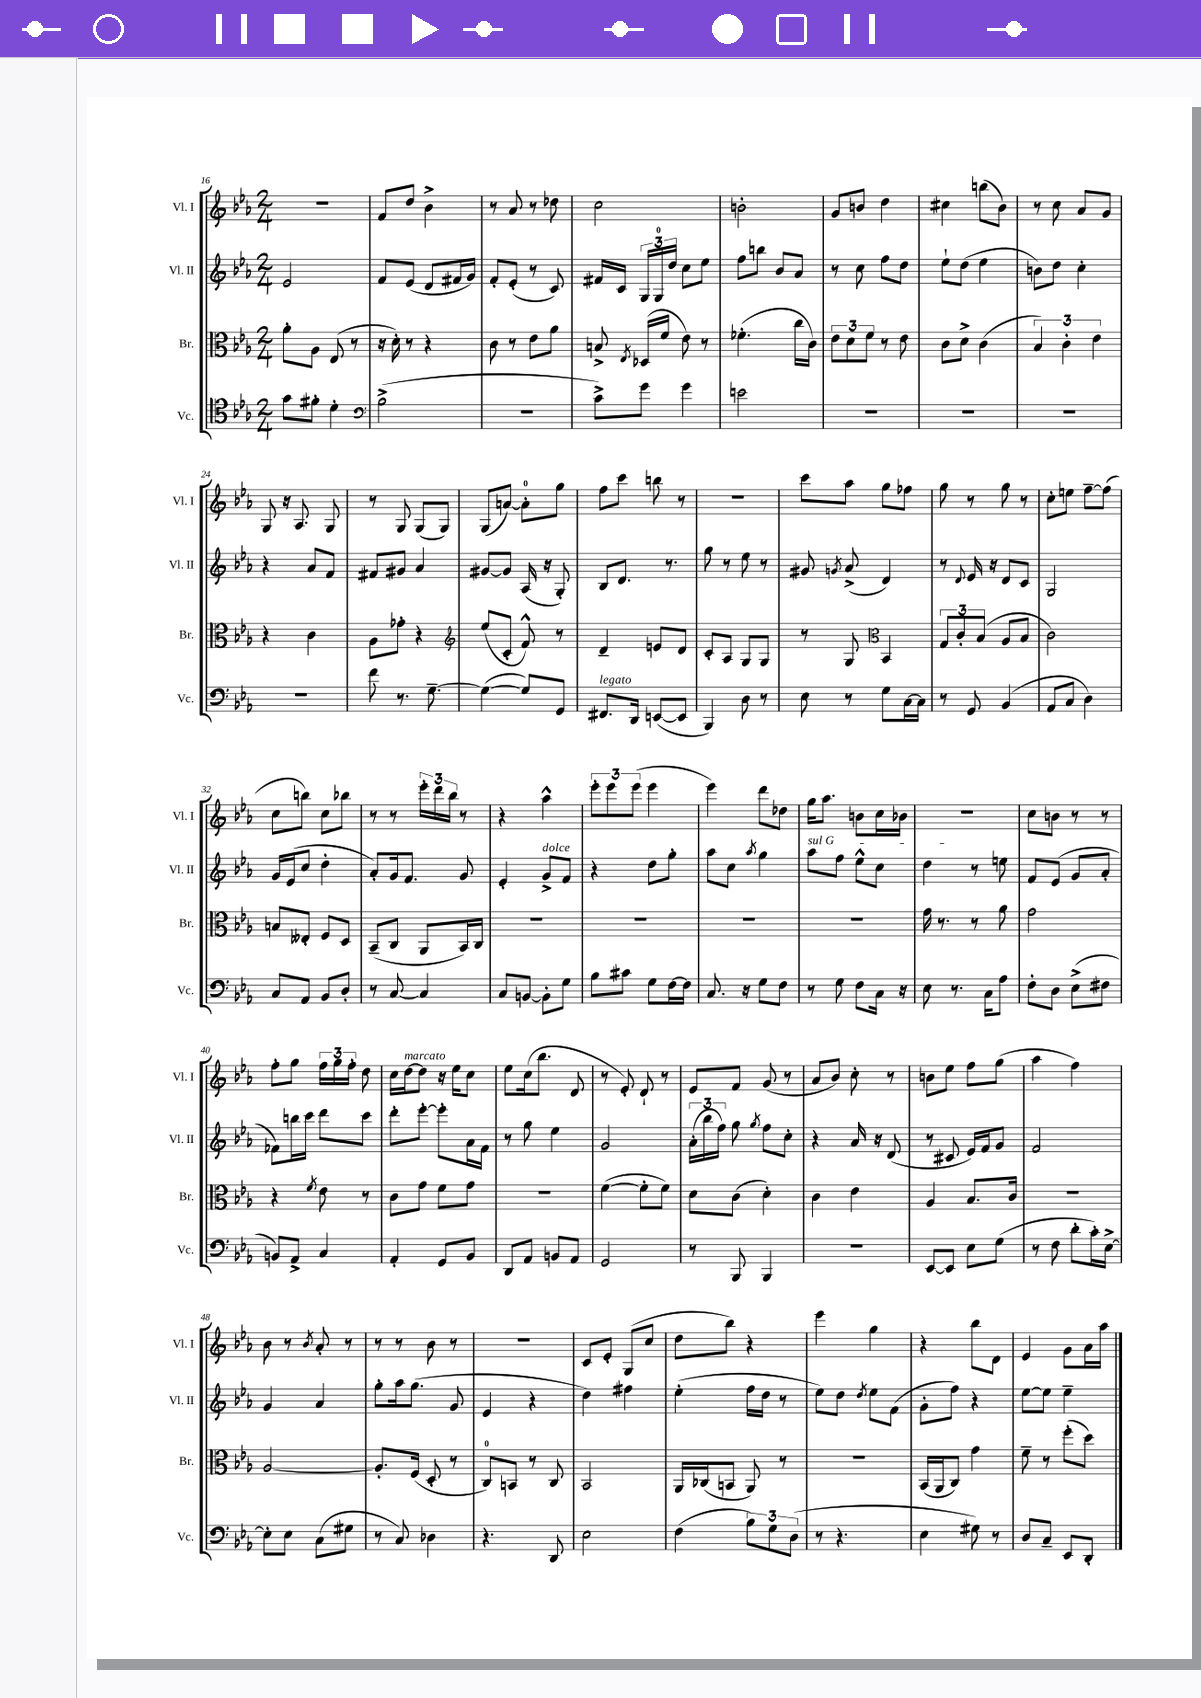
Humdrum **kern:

**kern	**kern	**kern	**kern
*part4	*part3	*part2	*part1
*staff4	*staff3	*staff2	*staff1
*I"Vc.	*I"Br.	*I"Vl. II	*I"Vl. I
*I'Vc.	*I'Br.	*I'Vl. II	*I'Vl. I
*clefC4	*clefC3	*clefG2	*clefG2
*k[b-e-a-]	*k[b-e-a-]	*k[b-e-a-]	*k[b-e-a-]
*M2/4	*M2/4	*M2/4	*M2/4
=16	=16	=16	=16
8g\L	8a-'\L	2e-/	2r
8f#X'\J	8A-\J	.	.
4d'\	(8E-/	.	.
.	8r	.	.
=17	=17	=17	=17
*clefF4	*	*	*
(2B-^\	16r	8f/L	8f/L
.	16d'\)	.	.
.	8r	(8e-/J	8dd/J
.	4r	8d/L	4b-^\
.	.	16f#X/L	.
.	.	16g/JJ)	.
=18	=18	=18	=18
2r	8c\	8f'/L	8r
.	8r	(8e-'/J	8a-/
.	8e-\L	8r	8r
.	8a-\J	8c/)	8dd-X\
=19	=19	=19	=19
8c^\L)	8Bn^/	16f#X/LL	2cc\
.	.	16c/JJ	.
.	8qE-/	.	.
8g\J	(16D-X/LL	24G/LL	.
.	.	24G/	.
.	16f/JJ	.	.
.	.	24dd/JJ	.
4g\	8e-\)	8cc\L	.
.	8r	8ee-\J	.
=20	=20	=20	=20
2en\	(4.f-X'\	8ff\L	2bn'\
.	.	8bbn\J	.
.	.	8b-/L	.
.	16cc\LL	8a-/J	.
.	16c\JJ)	.	.
=21	=21	=21	=21
2r	12e-\L	8r	8g/L
.	12d\	.	.
.	.	8cc\	8bn/J
.	12f\J	.	.
.	8r	8ff\L	4dd\
.	8e-\	8dd\J	.
=22	=22	=22	=22
2r	8c\L	8ee-`\L	4cc#X\
.	8d^\J	(8dd\J	.
.	(4c\	4ee-\	(8bbn\L
.	.	.	8b-\J)
=23	=23	=23	=23
2r	6B-/)	8bn\L)	8r
.	.	8dd\J	8cc\
.	6c'\	.	.
.	.	4cc'\	8a-/L
.	6e-\	.	.
.	.	.	8g/J
!!LO:LB:g=z
=24	=24	=24	=24
2r	4r	4r	8G/
.	.	.	16r
.	.	.	8.A-/
.	4c\	8a-/L	.
.	.	8f/J	8G/
=25	=25	=25	=25
8f\	8A-\L	8f#X/L	8r
8.r	8g-X'\J	8g#X/J	8G/
.	4r	4a-/	(8G/L
[8.G~\	.	.	.
.	.	.	8G/J)
=26	=26	=26	=26
*	*clefG2	*	*
(4G\_	(8ee-/L	[8g#X/L	(8G/L
.	8c'/J	8g#/J]	[8an/J)
8G/L])	8f^^/)	(16A-/	8a'\L]
.	.	16r	.
8GG/J	8r	8G'/)	8gg\J
=27	=27	=27	=27
!LO:TX:a:i:t=legato	!	!	!
8.FF#X/L	4d~/	8B-/L	8ff\L
.	.	8.d/J	8ccc\J
16DD/Jk	.	.	.
([8EEn/L	8en/L	.	8bbn\
.	.	8.r	.
8EE/J]	8d/J	.	8r
=28	=28	=28	=28
4BBB-/)	8c'/L	8gg\	2r
.	8A-/J	8r	.
8D\	8G/L	8ee-\	.
8r	8G/J	8r	.
=29	=29	=29	=29
8E-\	8r	8g#X/	8ccc\L
.	.	8qgn/	.
8r	8G/	(8a-^/	8aa-\J
*	*clefC3	*	*
8G\L	4BB-/	4d/)	8gg\L
[16C\L	.	.	8ff-X\J
16C\JJ]	.	.	.
=30	=30	=30	=30
8r	12G/L	8r	8gg\
.	12c'/	.	.
.	.	8qqd/	.
8GG/	.	16e-/	8r
.	(12B-/J	.	.
.	.	16r	.
(4BB-/	8A-/L	8d/L	8gg\
.	8B-/J	8c/J	8r
=31	=31	=31	=31
8AA-/L	2c\)	2G/	8cc'\L
8C/J	.	.	8een\J
4D\)	.	.	[8ff~\L
.	.	.	(8ff\J]
!!LO:LB:g=z
=32	=32	=32	=32
8C/L	8Bn/L	16g/LL	8cc\L
.	.	(16e-/J	.
8AA-/J	8E--X'/J	8cc/J	8bbn\J)
8BB-/L	8F/L	4dd'\	8cc\L
8D'/J	8D/J	.	8bb-X\J
=33	=33	=33	=33
8r	(8BB-~/L	8a-'/L)	8r
[8C/	8C/J	16g/k	8r
.	.	8.f/J	.
4C/]	8AA-/L	.	24eee-'\LL
.	.	.	24ddd\
.	.	.	24bb-\JJ
.	16BB-/L)	8g/	8r
.	16C/JJ	.	.
=34	=34	=34	=34
8C/L	2r	4e-'/	4r
[8BBn/J	.	.	.
!	!	!LO:TX:a:i:t=dolce	!
8BB'\L]	.	8g^/L	4aa-^^\
8G\J	.	8f/J	.
=35	=35	=35	=35
8B-\L	2r	4r	12eee-'\L
.	.	.	12eee-\
8c#X\J	.	.	.
.	.	.	(12eee-\J
8G\L	.	8dd\L	4eee-\
[16F\L	.	8gg'\J	.
16F\JJ]	.	.	.
=36	=36	=36	=36
8.C/	2r	8aa-\L	4eee-\)
.	.	8cc\J	.
16r	.	.	.
.	.	8qaa-/	.
8G\L	.	4gg\	8ddd\L
8F\J	.	.	8dd-X\J
=37	=37	=37	=37
!	!	!LO:TX:a:i:t=sul G	!
8r	2r	8aa-\L	16gg\KL
.	.	.	8.aa-\J
8G\	.	8ff\J	.
8F\L	.	8ee-^^\L	8bn\L
16C\Jk	.	8cc\J	16cc\L
16r	.	.	16b-X\JJ
=38	=38	=38	=38
8E-\	16g\	4dd\	2r
.	8.r	.	.
8.r	.	.	.
.	8r	8r	.
16C\KL	.	.	.
8A-\J	8a-\	8een\	.
=39	=39	=39	=39
8F'\L	2g\	8f/L	8cc\L
8D\J	.	(8e-/J	8bn\J
(8E-^\L	.	8g/L	8r
8F#X\J	.	8a-'/J	8r
!!LO:LB:g=z
=40	=40	=40	=40
8BBn/L)	4r	8f-X\L)	8ff'\L
8AA-^/J	.	16bbn\L	8gg\J
.	.	16ccc\JJ	.
.	8qf/	.	.
4C/	8e-\	8ddd\L	24ff\LL
.	.	.	24gg\
.	.	.	24ff'\JJ
.	8r	8ccc\J	8dd\
=41	=41	=41	=41
4AA-'/	8c\L	8ddd'\L	16cc\LL
!	!	!	!LO:TX:a:i:t=marcato
.	.	.	[16dd\J
.	8g\J	[8eee-'\J	8dd\J]
8GG/L	8f\L	8eee-'\L]	16r
.	.	.	16ee-\KL
8BB-/J	8g\J	16a-\L	8cc\J
.	.	16f\JJ	.
=42	=42	=42	=42
8DD/L	2r	8r	8ee-\L
8AA-/J	.	8gg\	(16cc\k
.	.	.	8.bb-\J
8BBn/L	.	4ee-\	.
8AA-/J	.	.	8d/
=43	=43	=43	=43
2GG/	([4f\	2g/	8r
.	.	.	8e-'/)
.	8f'\L]	.	8d`/
.	8f\J)	.	8r
=44	=44	=44	=44
8r	8d\L	(24a-'\LL	8e-/L
.	.	24bb-\	.
.	.	24ff\JJ)	.
8BBB-/	(8c\J	8gg\	8f/J
.	.	8qgg/	.
4BBB-/	4d'\)	8ff\L	(8g/
.	.	8cc'\J	8r
=45	=45	=45	=45
2r	4c\	4r	8a-/L
.	.	.	8b-/J)
.	4e-\	16a-/	8cc'\
.	.	16r	.
.	.	(8d/	8r
=46	=46	=46	=46
[8EE-/L	4A-/	8r	8bn\L
8EE-/J]	.	8c#X/	8ee-\J
8E-\L	8.B-/L	16e-/LL)	8ff\L
.	.	16f/J	.
(8G\J	.	8g/J	(8gg\J
.	16c/Jk	.	.
=47	=47	=47	=47
8r	2r	2f/	4aa-\
8F\	.	.	.
8d'\L	.	.	4ff\)
16c'\L)	.	.	.
[16E-^\JJ	.	.	.
!!LO:LB:g=z
=48	=48	=48	=48
8E-'\L]	[2A-/	4g/	8b-\
8E-\J	.	.	8r
.	.	.	8qb-/
(8C\L	.	4a-/	8a-'/
8G#X\J	.	.	8r
=49	=49	=49	=49
8r	8.A-'/L]	8gg'\L	8r
8C/)	.	16aa-\k	8r
.	(16F/Jk	(8.gg\J	.
4D-X\	8D'/	.	8b-\
.	8r	8g/	8r
=50	=50	=50	=50
4.r	8C/L)	4e-/	2r
.	8BBn/J	.	.
.	8r	4r	.
8DD/	8C/	.	.
=51	=51	=51	=51
2E-\	2BB-/	4dd\)	8c/L
.	.	.	8e-'/J
.	.	4ff#X\	(8G/L
.	.	.	8cc/J
=52	=52	=52	=52
(4F\	16AA-/LL	(4ee-'\	8dd\L
.	(16C-X/J	.	.
.	8BBn/J	.	8bb-\J)
12B-\L)	8AA-/)	16ff\LL	4r
.	.	16dd\JJ	.
12G\	.	.	.
.	8r	8r	.
(12D\J	.	.	.
=53	=53	=53	=53
8r	2r	8ee-\L)	4eee-\
4.r	.	8dd\J	.
.	.	8qdd/	.
.	.	8ee-\L	4gg\
.	.	(8f\J	.
=54	=54	=54	=54
4E-\	(16BB-/LL	8g'\L	4r
.	16AA-/J	.	.
.	8C/J)	8ff\J)	.
8G#X\)	4g\	4r	8bb-\L
8r	.	.	8d\J
=55	=55	=55	=55
8D/L	8f~\	[8ee-\L	4e-/
8C~/J	8r	8ee-\J]	.
8EE-/L	(8ff'\L	4ee-~\	8g\L
8DD'/J	8dd\J)	.	16a-\L
.	.	.	16aa-\JJ
==	==	==	==
*-	*-	*-	*-
